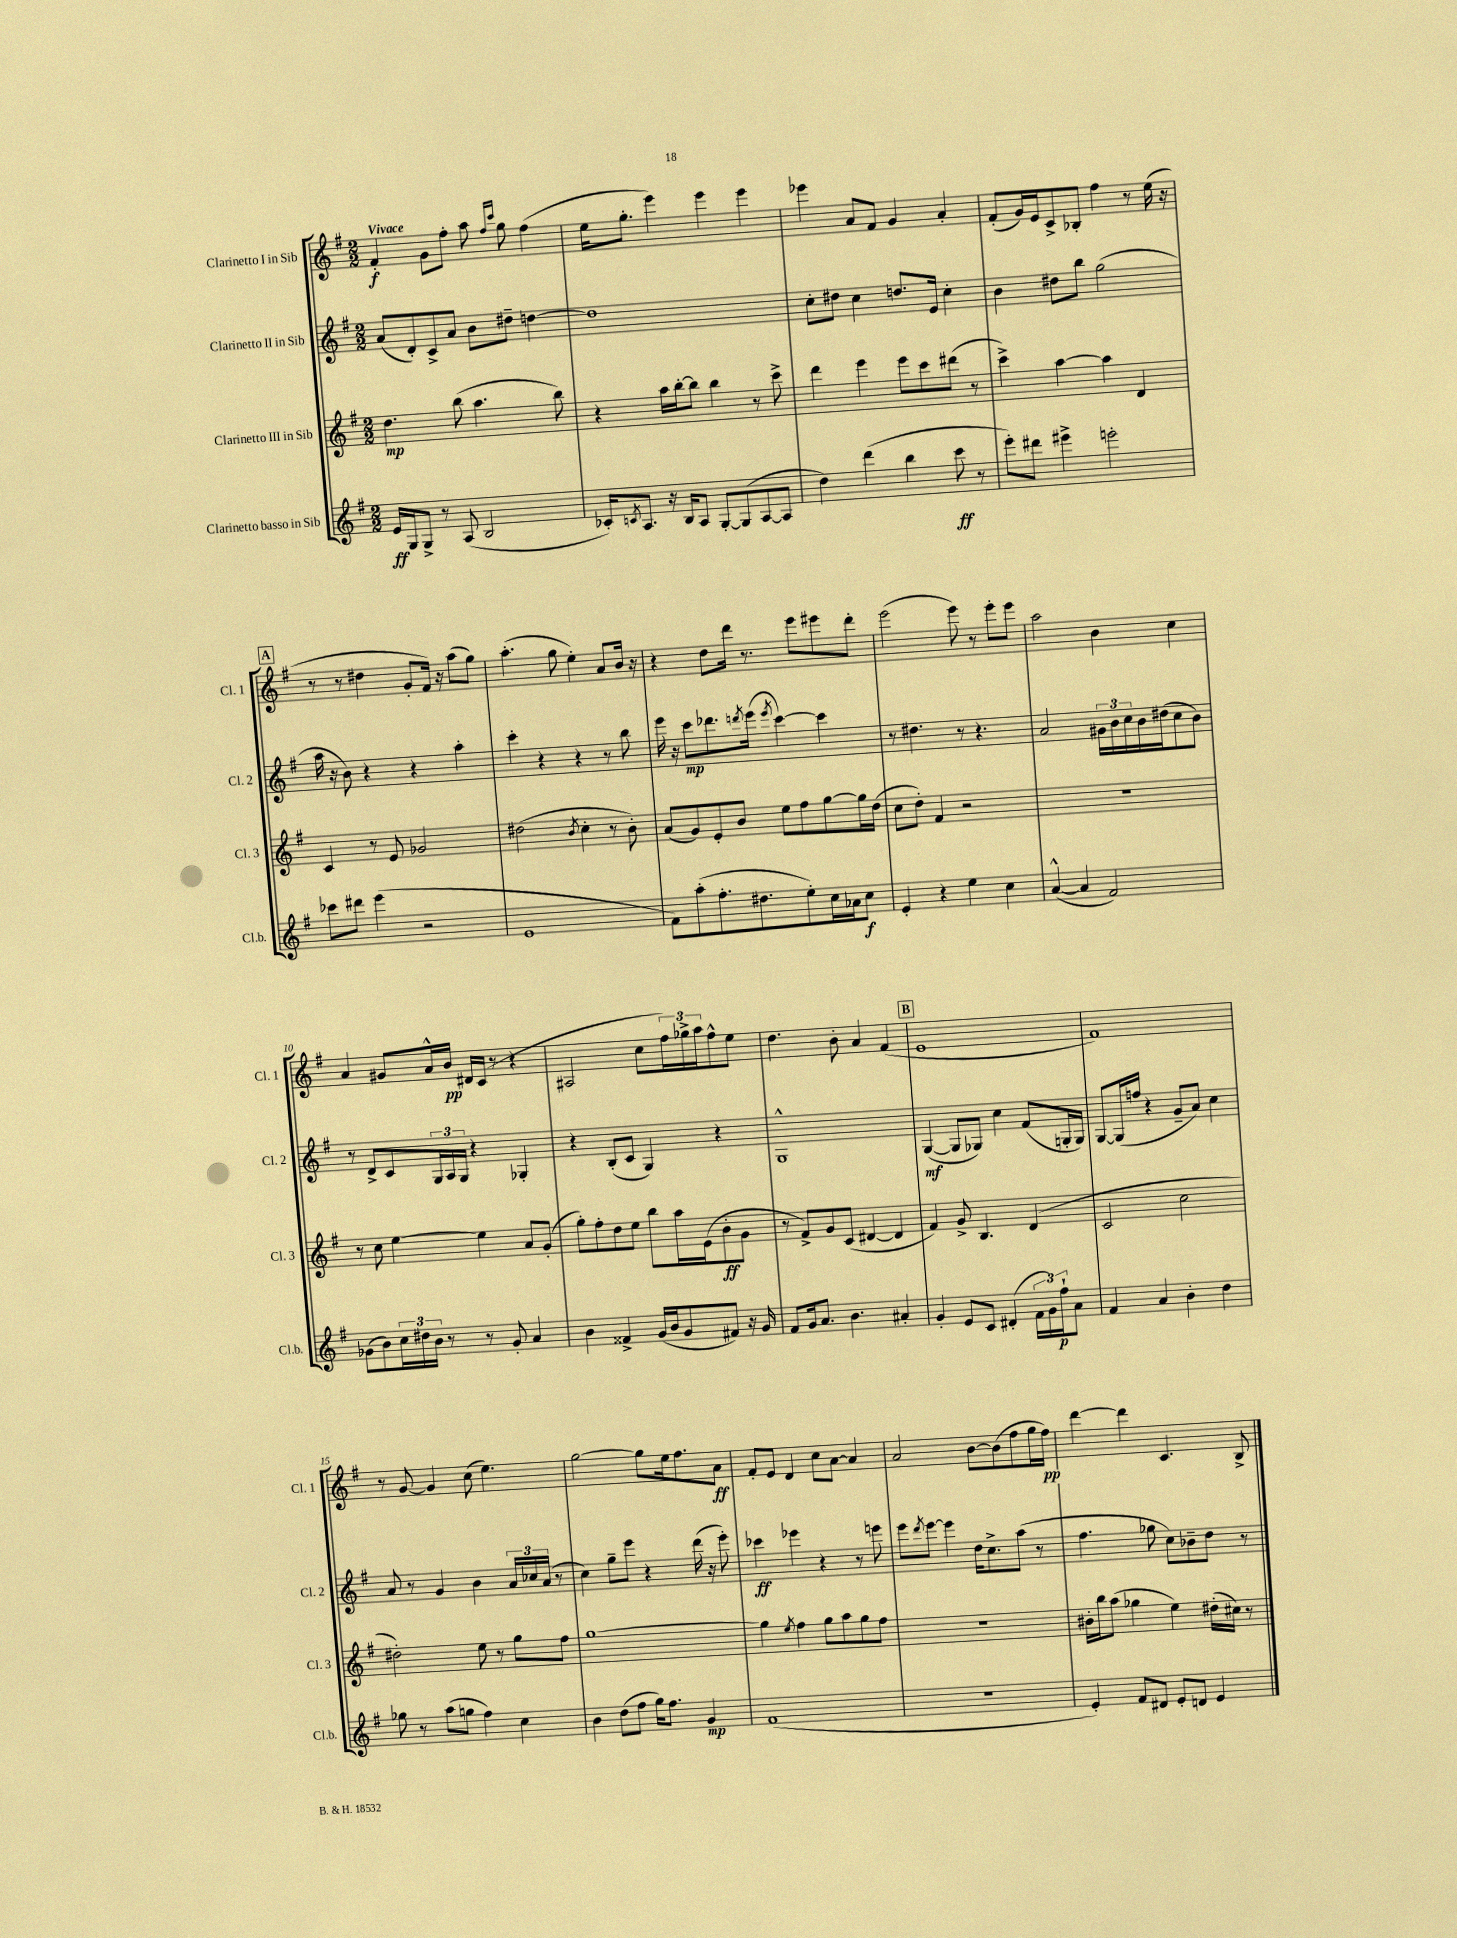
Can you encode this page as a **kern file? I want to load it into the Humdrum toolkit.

**kern	**kern	**kern	**kern
*staff4	*staff3	*staff2	*staff1
*clefG2	*clefG2	*clefG2	*clefG2
*k[f#]	*k[f#]	*k[f#]	*k[f#]
*M2/2	*M2/2	*M2/2	*M2/2
16e/LL	4.dd\	(8a/L	4f#'/
16G/J	.	.	.
8G^/J	.	8d'/)	.
8r	.	8c^/	8g\L
(8A/	(8bb\	8a/J	8ff#'\J
2B/	4.aa\	8b\L	8aa\
.	.	.	16qqff#/LL
.	.	.	16qqccc/JJ
.	.	8dd#~\J	8gg\
.	.	[4dd\	(4ff#\
.	8bb\)	.	.
=	=	=	=
16c-'/LK)	4r	1dd]	16ee\LK
8qc/	.	.	.
8.A/J	.	.	8.gg'\J
16r	16aa\LL	.	4eee\)
16B/LK	[16bb'\J	.	.
8A/J	8bb\]J	.	.
[8G'/L	4bb\	.	4eee\
(8G/]	.	.	.
[8A/	8r	.	4eee\
8A/]J	8ccc^\	.	.
=	=	=	=
4dd\)	4ddd\	8cc'\L	4eee-\
.	.	8dd#\J	.
(4ddd\	4eee\	4cc\	8a/L
.	.	.	8f#/J
4bb\	8eee\L	8.dd/L	4g/
.	8ccc\	.	.
.	.	16e/Jk	.
8ccc\	(8ddd#\J	4cc'\	4a'/
8r	8r	.	.
=	=	=	=
8eee'\L)	4ccc^\)	4b\	(8f#'/L
8ddd#\J	.	.	16g/L)
.	.	.	16e/J
4eee#^\	[4aa\	8dd#\L	8c^/
.	.	8bb\J	8B-'/J
2eee'\	4aa\]	(2gg\	4ff#\
.	4d/	.	8r
.	.	.	(16ee\
.	.	.	16r
=	=	=	=
8ccc-\L	4c/	16aa\	8r
.	.	16r	.
8ddd#\J	.	8b\)	8r
(4eee\	8r	4r	4dd#\
.	8e/	.	.
2r	2g-/	4r	8g'/L
.	.	.	16f#/Jk)
.	.	.	16r
.	.	4aa'\	(8aa\L
.	.	.	8gg\J)
=	=	=	=
1e	(2dd#\	4ccc'\	(4.aa'\
.	.	4r	.
.	.	.	8gg\
.	8qb/	.	.
.	4cc'\	4r	4ee'\)
.	8r	8r	8a/L
.	8b'\)	8bb\	16b/Jk
.	.	.	16r
=	=	=	=
8f#\L)	(8a/L	16eee\	4r
.	.	16r	.
(8aa'\	8g/)	8ccc\L	.
8.ff#'\	8e'/	8.ddd-\	8dd\L
.	8b/J	.	16ddd\Jk
.	.	8qddd/	.
8.dd#\	.	(16eee\Jk	8.r
.	.	8qeee/	.
.	8ee\L	[4ccc\)	.
8ee'\)	8ff#\	.	8eee\L
16cc\L	[8gg\	4ccc\]	8eee#\
16a-\J	.	.	.
8cc\J	16gg\]L	.	8ddd'\J
.	(16dd\JJ	.	.
=	=	=	=
4e'/	8cc\L	8r	(2eee\
.	8dd'\J)	4.dd#\	.
4r	4f#/	.	.
4ee\	2r	8r	8eee\)
.	.	4.r	8r
4cc\	.	.	8eee'\L
.	.	.	8eee\J
=	=	=	=
([4a^^/	1r	2a/	2aa\
4a/]	.	.	.
2f#/)	.	24g#\LL	4b\
.	.	24b\	.
.	.	24cc\	.
.	.	16b\	.
.	.	(16dd#\J	.
.	.	8cc\	4cc\
.	.	8b\J)	.
=	=	=	=
(8g-\L	8r	8r	4a/
8b\)	8cc\	8d^/L	.
24cc\L	[4ee\	8c/	8g#/L
24dd#\	.	.	.
24b\JJ	.	.	.
8r	.	24G/L	16a^^/L
.	.	24A/	.
.	.	.	16b/JJ
.	.	24G/JJ	.
8r	4ee\]	4r	16d#/LL
.	.	.	(16c/JJ
8g-'/	.	.	8r
4a/	8a/L	4G-'/	4r
.	(8g'/J	.	.
=	=	=	=
4b\	8gg'\L)	4r	2A#/
.	8ff#'\	.	.
4f##^/	8dd\	(8B'/L	.
.	8ee\J	8c/J	.
(16g/LL	8bb\L	4G/)	8cc\L
16b/J	.	.	.
8g/	16aa\L	.	24ff#\L)
.	.	.	24gg-^\
.	(16e\J	.	.
.	.	.	24aa\J
8f#/J)	8b'\	4r	8ff#^^\
16r	8g\J	.	8ee\J
16g/	.	.	.
=	=	=	=
8f#/L	8r	1G^^	4.dd\
16g/k	8f#^/L)	.	.
8.a/J	.	.	.
.	8g/	.	.
4.b\	(8c/J	.	8b'\
.	[4d#/	.	4a/
4a#'/	4d#/]	.	(4f#/
=	=	=	=
4g'/	4f#/)	([4G/	1e
8e/L	8g^/	8G/]L	.
8c/J	4.B/	8G-/J)	.
(4d#'/	.	4cc\	.
24f#\LL	(4d/	(8f#/L	.
24g\)	.	.	.
24ff#`\J	.	.	.
8a\J	.	16G'/L	.
.	.	16G/JJ)	.
=	=	=	=
4f#/	2c/	[8G/L	1f#)
.	.	(16G/]L	.
.	.	16ff/JJ	.
4a/	.	4r	.
4b'\	2cc\	8g~/L	.
.	.	8a/J)	.
4dd\	.	4cc\	.
=	=	=	=
8gg-\	2dd#'\)	8a/	8r
8r	.	8r	[8g/
(8aa\L	.	4g/	4g/]
8gg\J	.	.	.
4ff#\)	8ee\	4b\	(8cc\
.	8r	.	4.ee\)
4cc\	8gg\L	24a/LL	.
.	.	24cc-/	.
.	.	(24a/JJ	.
.	8ff#\J	8r	.
=	=	=	=
4b\	[1gg	4cc\)	[2gg\
(8dd\L	.	8gg~\L	.
8ff#\J	.	8eee\J	.
16gg\LK)	.	4r	8gg\]L
8.ff#\J	.	.	.
.	.	.	16ee\k
.	.	.	8.ff#\
4g/	.	(16ddd\	.
.	.	16r	.
.	.	8eee'\)	8a\J
=	=	=	=
(1f#	4gg\]	4ccc-\	8f#'/L
.	.	.	8e/J
.	8qee/	.	.
.	4ff#\	4eee-\	4d/
.	8gg\L	4r	8cc\L
.	8aa\	.	[8a\J
.	8gg\	8r	4a/]
.	8ff#\J	8eee\	.
=	=	=	=
1r	1r	8eee\L	2a/
.	.	8qddd/	.
.	.	[8eee\J	.
.	.	4eee\]	.
.	.	16dd\LK	[8b\L
.	.	8.cc^\	.
.	.	.	(8b\]
.	.	(8aa\J	8ff#\
.	.	8r	16gg\L
.	.	.	16ff#\JJ)
=	=	=	=
4e'/)	16b#'\LL	4.ff#\	[4ddd\
.	16bb\J	.	.
.	(8aa\J	.	.
8f#/L	4gg-\	.	4ddd\]
8d#/J	.	8gg-\	.
8e'/L	4ee\)	8cc\L)	4.c/
8d/J	.	8b-~\	.
4e/	(16dd#'\LL	8dd\J	.
.	16cc#\JJ)	.	.
.	8r	8r	8B^/
==	==	==	==
*-	*-	*-	*-
